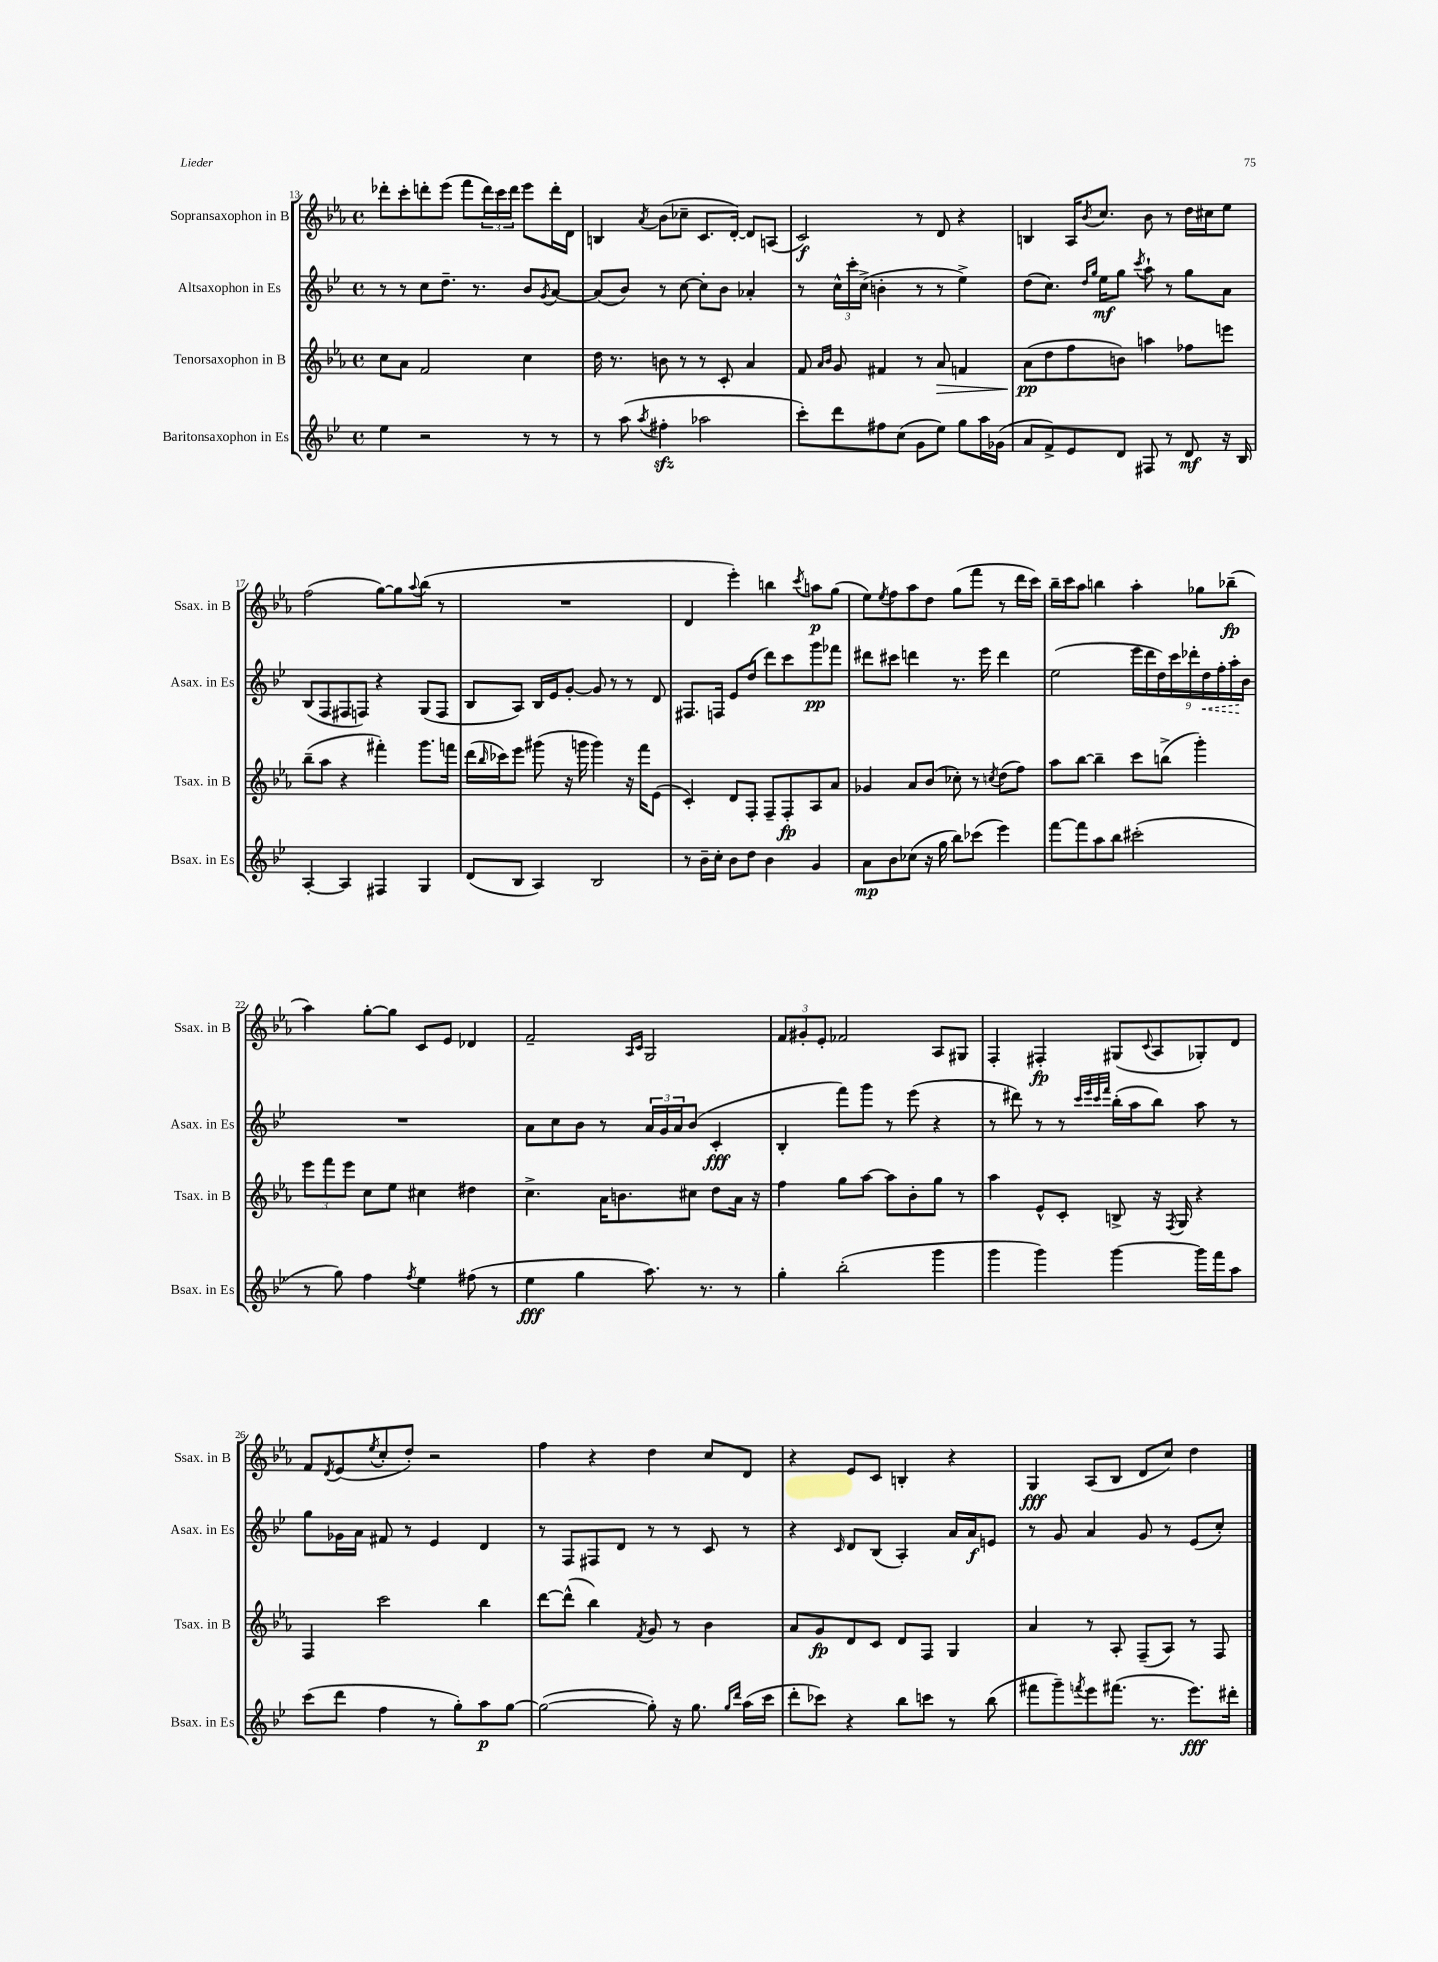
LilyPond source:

<<
\new StaffGroup <<
\new Staff = "s0" \with { instrumentName = "Sopransaxophon in B" shortInstrumentName = "Ssax. in B" } {
    \clef treble \key ees \major \defaultTimeSignature \time 4/4
    des'''8-. c'''8-. d'''8-. ees'''8( f'''8 \tuplet 3/2 { d'''16) c'''16 d'''16 } ees'''8 d'''16-. d'16 |
    b4 \acciaccatura { aes'8 } bes'8( ces''8-- c'8. d'16~-.) d'8 a8( |
    c'2\f) r8 d'8 r4 |
    b4 aes16 \acciaccatura { bes'8 } c''8. bes'8 r8 d''16 cis''16 ees''8 |
    f''2( g''8~) g''8 \appoggiatura { aes''8 } bes''8( r8 |
    R1 |
    d'4 ees'''4-.) b''4 \acciaccatura { c'''8 } a''8\p g''8( |
    ees''8) \acciaccatura { ees''8 } f''8 aes''8 d''8 g''8( f'''8 r8 d'''16 c'''16) |
    bes''16-- c'''16 aes''8 b''4 aes''4-. ges''8 bes''8--\fp( |
    aes''4) g''8~-. g''8 c'8 ees'8 des'4 |
    f'2-- \grace { aes16 c'16 } g2 |
    \tuplet 3/2 { f'8 gis'8-. ees'8-. } fes'2 aes8 gis8 |
    f4-. fis4-.\fp gis8( \appoggiatura { c'8 } aes8 ges8-.) d'8 |
    f'8 \acciaccatura { d'8 } ees'8( \acciaccatura { ees''8 } c''8-. d''8-.) r2 |
    f''4 r4 d''4 c''8 d'8 |
    r4 ees'8 c'8 b4-. r4 |
    g4\fff aes8( bes8 d'8 c''8) d''4 \bar "|." |
}
\new Staff = "s1" \with { instrumentName = "Altsaxophon in Es" shortInstrumentName = "Asax. in Es" } {
    \clef treble \key bes \major \defaultTimeSignature \time 4/4
    r8 r8 c''8 d''8.-- r8. bes'8 \acciaccatura { g'8 } a'8~ |
    a'8( bes'8) r8 c''8~ c''8-. bes'8 aes'4-. |
    r8 \tuplet 3/2 { c''16-^ c'''16-. c''16->( } b'4-. r8 r8 ees''4->) |
    d''8( c''8.) \grace { d''16 g''16 } ees''16\mf g''8 \acciaccatura { c'''8 } a''8-! r8 g''8 a'8 |
    bes8( f8 fis8 f8) r4 g8( f8 |
    bes8 a8) bes16 ees'16 g'8~-. g'8 r8 r8 d'8 |
    fis8. f16 ees'8 d''8( d'''8) c'''8 g'''8\pp fes'''8 |
    dis'''8 cis'''8 d'''4 r8. ees'''16 d'''4 |
    ees''2( \tuplet 9/8 { ees'''16 d'''16 d''16) c'''16 des'''16-. \once \override Hairpin.style = #'dashed-line d''16\< f''16-. a''16-.\! bes'16 } |
    R1 |
    a'8 c''8 bes'8 r8 \tuplet 3/2 { a'16 g'16 a'16 } bes'8( c'4-.\fff |
    bes4-. f'''8) g'''8 r8 ees'''8( r4 |
    r8 dis'''8) r8 r8 \grace { c'''32 ees'''32 c'''32 f'''32 } bes''16-.( a''16 bes''8) a''8 r8 |
    g''8 ges'16 a'16 fis'8 r8 ees'4 d'4 |
    r8 f8 fis8 d'8 r8 r8 c'8 r8 |
    r4 \grace { c'16 } d'8 bes8( a4-.) a'16 a'16\f e'8 |
    r8 g'8 a'4 g'8 r8 ees'8( c''8-.) \bar "|." |
}
\new Staff = "s2" \with { instrumentName = "Tenorsaxophon in B" shortInstrumentName = "Tsax. in B" } {
    \clef treble \key ees \major \defaultTimeSignature \time 4/4
    c''8 aes'8 f'2 c''4 |
    d''16 r8. b'8 r8 r8 c'8-. aes'4 |
    f'8 \grace { aes'16 bes'16 } g'8 fis'4 r8 aes'8\> f'4 |
    aes'8\pp\!( d''8 f''8 b'8) a''4 fes''8 e'''8 |
    bes''8--( aes''8 r4 fis'''4-.) g'''8. f'''16 |
    d'''16( \grace { bes''16 } ces'''16) ees'''8 gis'''8( r16 g'''16 g'''4) r16 f'''16 ees'8( |
    c'4-.) d'8 f8-. f8-- f8-.\fp aes8 aes'8 |
    ges'4 aes'8 bes'8( ces''8-.) r8 \acciaccatura { c''8 } d''8( f''8) |
    aes''8 bes''8~ bes''4-- c'''8 b''8->( g'''4-.) |
    \tuplet 3/2 { ees'''8 f'''8 ees'''8 } c''8 ees''8 cis''4 dis''4 |
    c''4.-> aes'16 b'8. cis''8 d''8 aes'16 r16 |
    f''4 g''8 aes''8~ aes''8 bes'8-. g''8 r8 |
    aes''4 ees'8-^ c'8-. b8-> r16 \acciaccatura { f8 } g16 r4 |
    f4 c'''2 bes''4 |
    d'''8~ d'''8-^( bes''4) \acciaccatura { f'8 } g'8 r8 bes'4 |
    aes'8 g'8\fp d'8 c'8 d'8 f8 g4 |
    aes'4 r8 aes8-. f8--( aes8) r8 f8 \bar "|." |
}
\new Staff = "s3" \with { instrumentName = "Baritonsaxophon in Es" shortInstrumentName = "Bsax. in Es" } {
    \clef treble \key bes \major \defaultTimeSignature \time 4/4
    ees''4 r2 r8 r8 |
    r8 a''8( \acciaccatura { a''8 } fis''4-.\sfz aes''2 |
    c'''8-.) d'''8 fis''8 c''8( g'8 ees''8) g''8 a''16 ges'16( |
    a'8 f'8->) ees'8 d'8 fis8 r8 d'8\mf r16 bes16 |
    a4~-. a4 fis4 g4 |
    d'8( bes8 a4) bes2 |
    r8 bes'16-- c''16-. bes'8 d''8 bes'4 g'4 |
    a'8\mp bes'8 ces''8( r16 g''16 bes''8) ces'''8( ees'''4) |
    f'''8~ f'''8 a''8 bes''8 cis'''2-.( |
    r8 g''8) f''4 \acciaccatura { f''8 } ees''4 fis''8( r8 |
    ees''4\fff g''4 a''8.) r8. r8 |
    g''4-. bes''2-.( g'''4 |
    g'''4 g'''4) g'''4~ g'''16 f'''16 a''8 |
    c'''8( d'''8 f''4 r8 g''8-.) a''8\p g''8~ |
    g''2~( g''8-.) r16 g''8. \grace { g''16 d'''16 } a''16( c'''16 |
    d'''8-. ces'''8) r4 bes''8 c'''8 r8 bes''8( |
    fis'''8 g'''8--) \acciaccatura { f'''8 } ees'''8 fis'''8.( r8. ees'''8.\fff) dis'''16-. \bar "|." |
}
>>
>>
\layout { \context { \Score currentBarNumber = #13 } }
